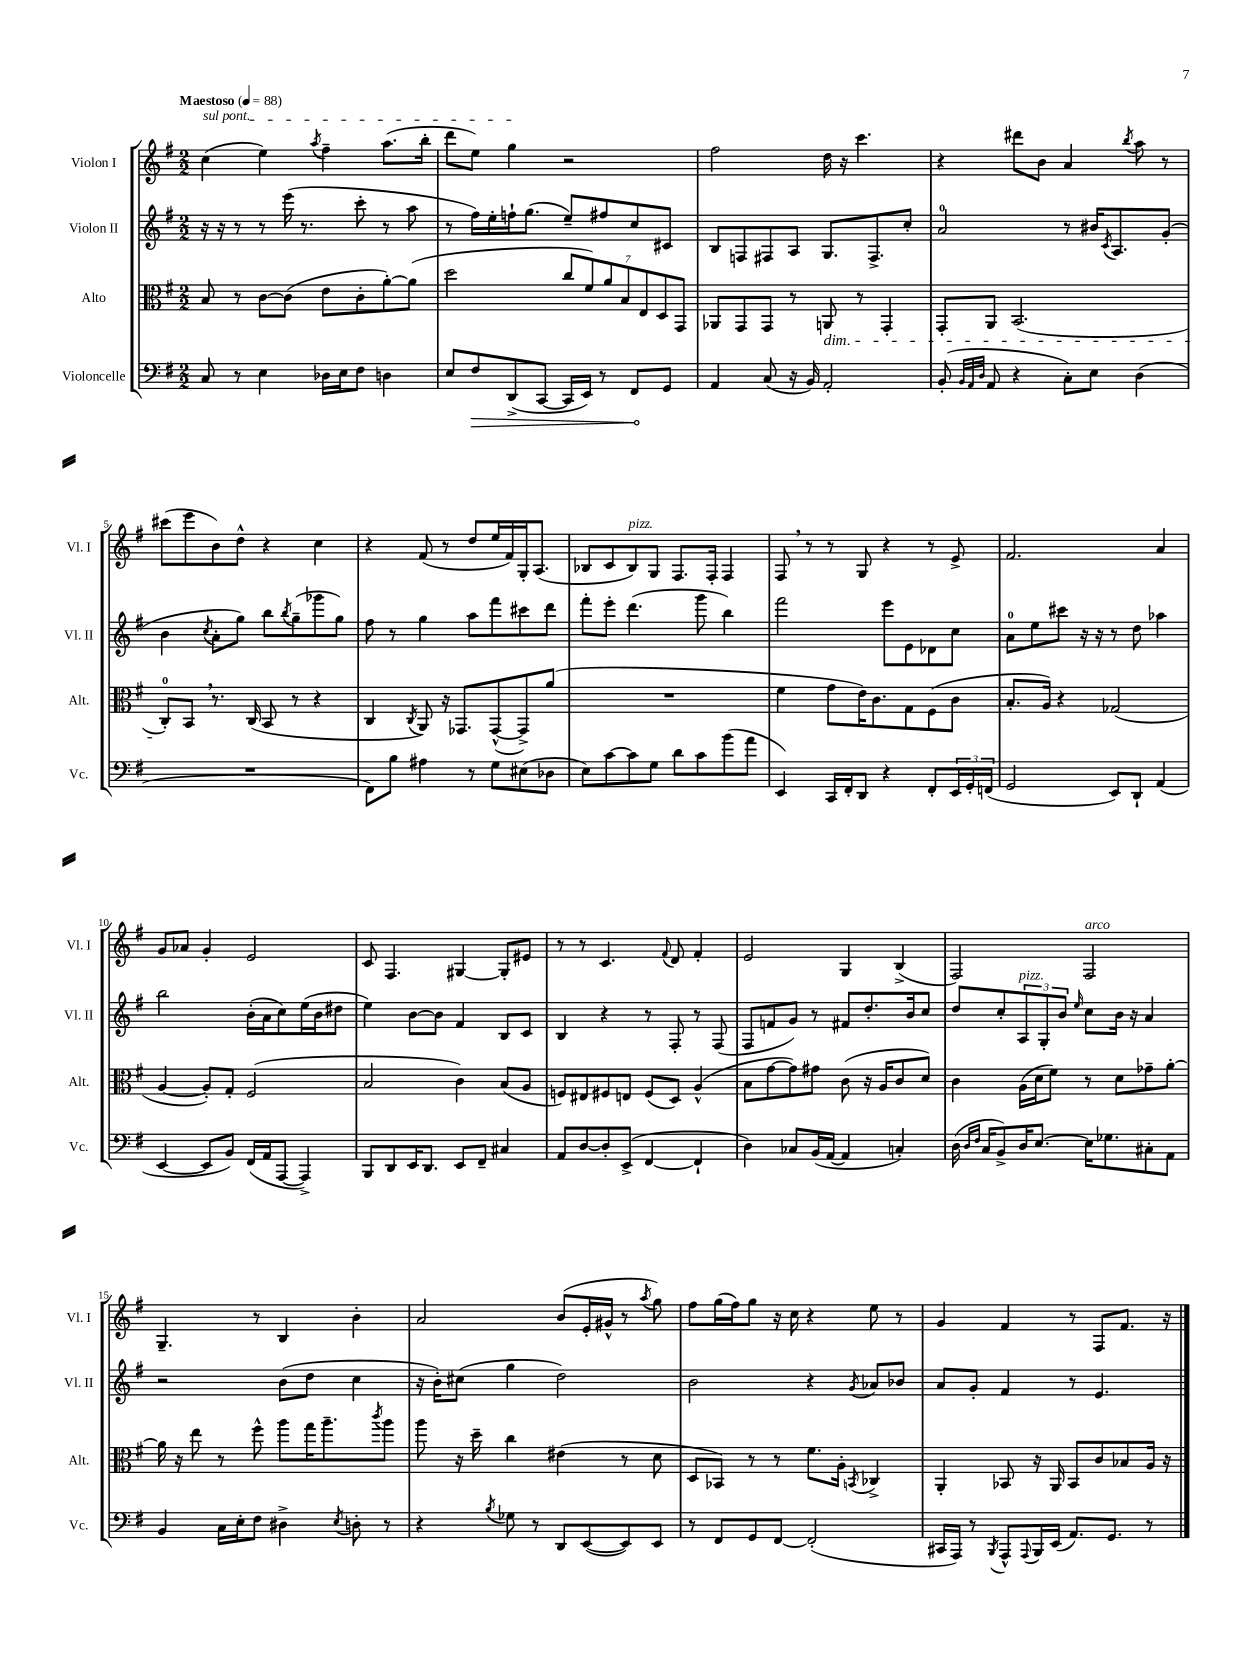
<<
\new StaffGroup <<
\new Staff = "s0" \with { instrumentName = "Violon I" shortInstrumentName = "Vl. I" } {
    \clef treble \key g \major \numericTimeSignature \time 2/2 \tempo "Maestoso" 4 = 88
    \once \override TextSpanner.bound-details.left.text = \markup { \italic "sul pont." } c''4\startTextSpan( e''4) \acciaccatura { a''8 } fis''4-- a''8.( b''16-. |
    d'''8 e''8) g''4\stopTextSpan r2 |
    fis''2 d''16 r16 c'''4. |
    r4 dis'''8 b'8 a'4 \acciaccatura { b''8 } a''8 r8 |
    cis'''8( e'''8 b'8) d''8-^ r4 c''4 |
    r4 fis'8( r8 d''8 e''16 fis'16) g16-. a8.( |
    bes8 c'8 bes8^\markup { \italic "pizz." }) g8 fis8. fis16-. fis4 |
    fis8 \breathe r8 r8 g8 r4 r8 e'8-> |
    fis'2. a'4 |
    g'8 aes'8 g'4-. e'2 |
    c'8 fis4. gis4~ gis8-. eis'8 |
    r8 r8 c'4. \appoggiatura { fis'8 } d'8 fis'4-. |
    e'2 g4 b4->( |
    fis2) fis2^\markup { \italic "arco" } |
    g4.-- r8 b4 b'4-. |
    a'2 b'8( e'16-. gis'16-^ r8 \acciaccatura { a''8 } g''8) |
    fis''8 g''16( fis''16) g''8 r16 c''16 r4 e''8 r8 |
    g'4 fis'4 r8 fis8 fis'8. r16 \bar "|." |
}
\new Staff = "s1" \with { instrumentName = "Violon II" shortInstrumentName = "Vl. II" } {
    \clef treble \key g \major \numericTimeSignature \time 2/2
    r16 r16 r8 r8 e'''16( r8. c'''8-. r8 a''8 |
    r8 fis''16) e''16-. f''16-! g''8.( e''8--) fis''8 c''8 cis'8 |
    b8 f8 fis8 a8 g8. fis8.-> c''8-. |
    a'2-0 r8 bis'16 \acciaccatura { c'8 } a8. g'8-.( |
    b'4 \acciaccatura { c''8 } a'8-. g''8) b''8 \acciaccatura { b''8 } g''8--( ges'''8 g''8) |
    fis''8 r8 g''4 a''8 fis'''8 cis'''8 d'''8 |
    fis'''8-. e'''8-. d'''4.( g'''8 b''4) |
    fis'''2 e'''8 e'8 des'8 c''8 |
    a'8-0 e''8 cis'''8 r16 r16 r8 d''8 aes''4 |
    b''2 b'16-.( a'16 c''8) e''16( b'16 dis''8 |
    e''4) b'8~ b'8 fis'4 b8 c'8 |
    b4 r4 r8 fis8-. r8 fis8( |
    fis8 f'8 g'8) r8 fis'8 d''8.-. b'16 c''8 |
    d''8 c''8-. \tuplet 3/2 { a8^\markup { \italic "pizz." } g8-. b'8 } \grace { e''16 } c''8 b'16 r16 a'4 |
    r2 b'8( d''8 c''4 |
    r16 b'16-.) cis''8( g''4 d''2) |
    b'2 r4 \acciaccatura { g'8 } aes'8 bes'8 |
    a'8 g'8-. fis'4 r8 e'4. \bar "|." |
}
\new Staff = "s2" \with { instrumentName = "Alto" shortInstrumentName = "Alt." } {
    \clef alto \key g \major \numericTimeSignature \time 2/2
    b8 r8 c'8~ c'8( e'8 c'8-. a'8~-.) a'8( |
    d''2 \tuplet 7/4 { c''8 fis'8) a'8 b8 e8 d8 g,8 } |
    aes,8 g,8 g,8 r8 a,8\dim r8 g,4-. |
    g,8-. a,8 b,2.( |
    c8-0-.\!) b,8 \breathe r8. c16( b,8 r8 r4 |
    c4 \acciaccatura { c8 } a,8) r16 ges,8. ges,8~-^( ges,8->) a'8( |
    R1 |
    fis'4 g'8 e'16) c'8. g8 fis8( c'8 |
    b8.-. a16) r4 ges2( |
    a4~ a8-.) g8-. fis2( |
    b2 c'4) b8( a8 |
    f8) eis8 fis8 e8 fis8( d8) a4-^( |
    b8 g'8~ g'8) gis'8 c'8( r16 a16 c'8 d'8) |
    c'4 a16( d'16 fis'8) r8 d'8 ges'8-- a'8~-. |
    a'16 r16 e''8 r8 fis''8-^ a''8 g''16 a''8.-- \acciaccatura { c'''8 } a''8 |
    a''8 r16 d''16-- c''4 eis'4( r8 d'8 |
    d8 bes,8) r8 r8 fis'8. a16-. \acciaccatura { b,8 } ces4-> |
    a,4-. bes,8 r16 a,16 bes,8 c'8 bes8 a16 r16 \bar "|." |
}
\new Staff = "s3" \with { instrumentName = "Violoncelle" shortInstrumentName = "Vc." } {
    \clef bass \key g \major \numericTimeSignature \time 2/2
    c8 r8 e4 des16 e16 fis8 d4 |
    e8 \once \override Hairpin.circled-tip = ##t fis8\> d,8->( c,8~ c,16 e,16) r8 fis,8\! g,8 |
    a,4 c8( r16 b,16) a,2-. |
    b,8-.( \grace { b,32 a,32 d32 } a,8 r4 c8-.) e8 d4( |
    R1 |
    fis,8) b8 ais4 r8 g8 eis8( des8 |
    e8) c'8~ c'8 g8 d'8 c'8 b'8( a'8 |
    e,4) c,16 fis,16-. d,8 r4 fis,8-. \tuplet 3/2 { e,16 g,16-. f,16( } |
    g,2 e,8) d,8-! a,4( |
    e,4~ e,8 b,8) fis,16( a,16 a,,8~ a,,4->) |
    b,,8 d,8 e,16 d,8. e,8 fis,8-- cis4 |
    a,8 d8~ d8-. e,8->( fis,4~ fis,4-! |
    d4) ces8 b,16( a,16~ a,4 c4-.) |
    d16( \grace { d16 fis16 } c16 b,8->) d16 e8.~ e16 ges8. cis8-. a,8 |
    b,4 c16 e16-. fis8 dis4-> \acciaccatura { e8 } d8-. r8 |
    r4 \acciaccatura { b8 } ges8 r8 d,8 e,8~( e,8) e,8 |
    r8 fis,8 g,8 fis,8~ fis,2-.( |
    cis,16 a,,16) r8 \acciaccatura { b,,8 } a,,8-^ \appoggiatura { a,,8 } b,,16 e,16( a,8.) g,8. r8 \bar "|." |
}
>>
>>
